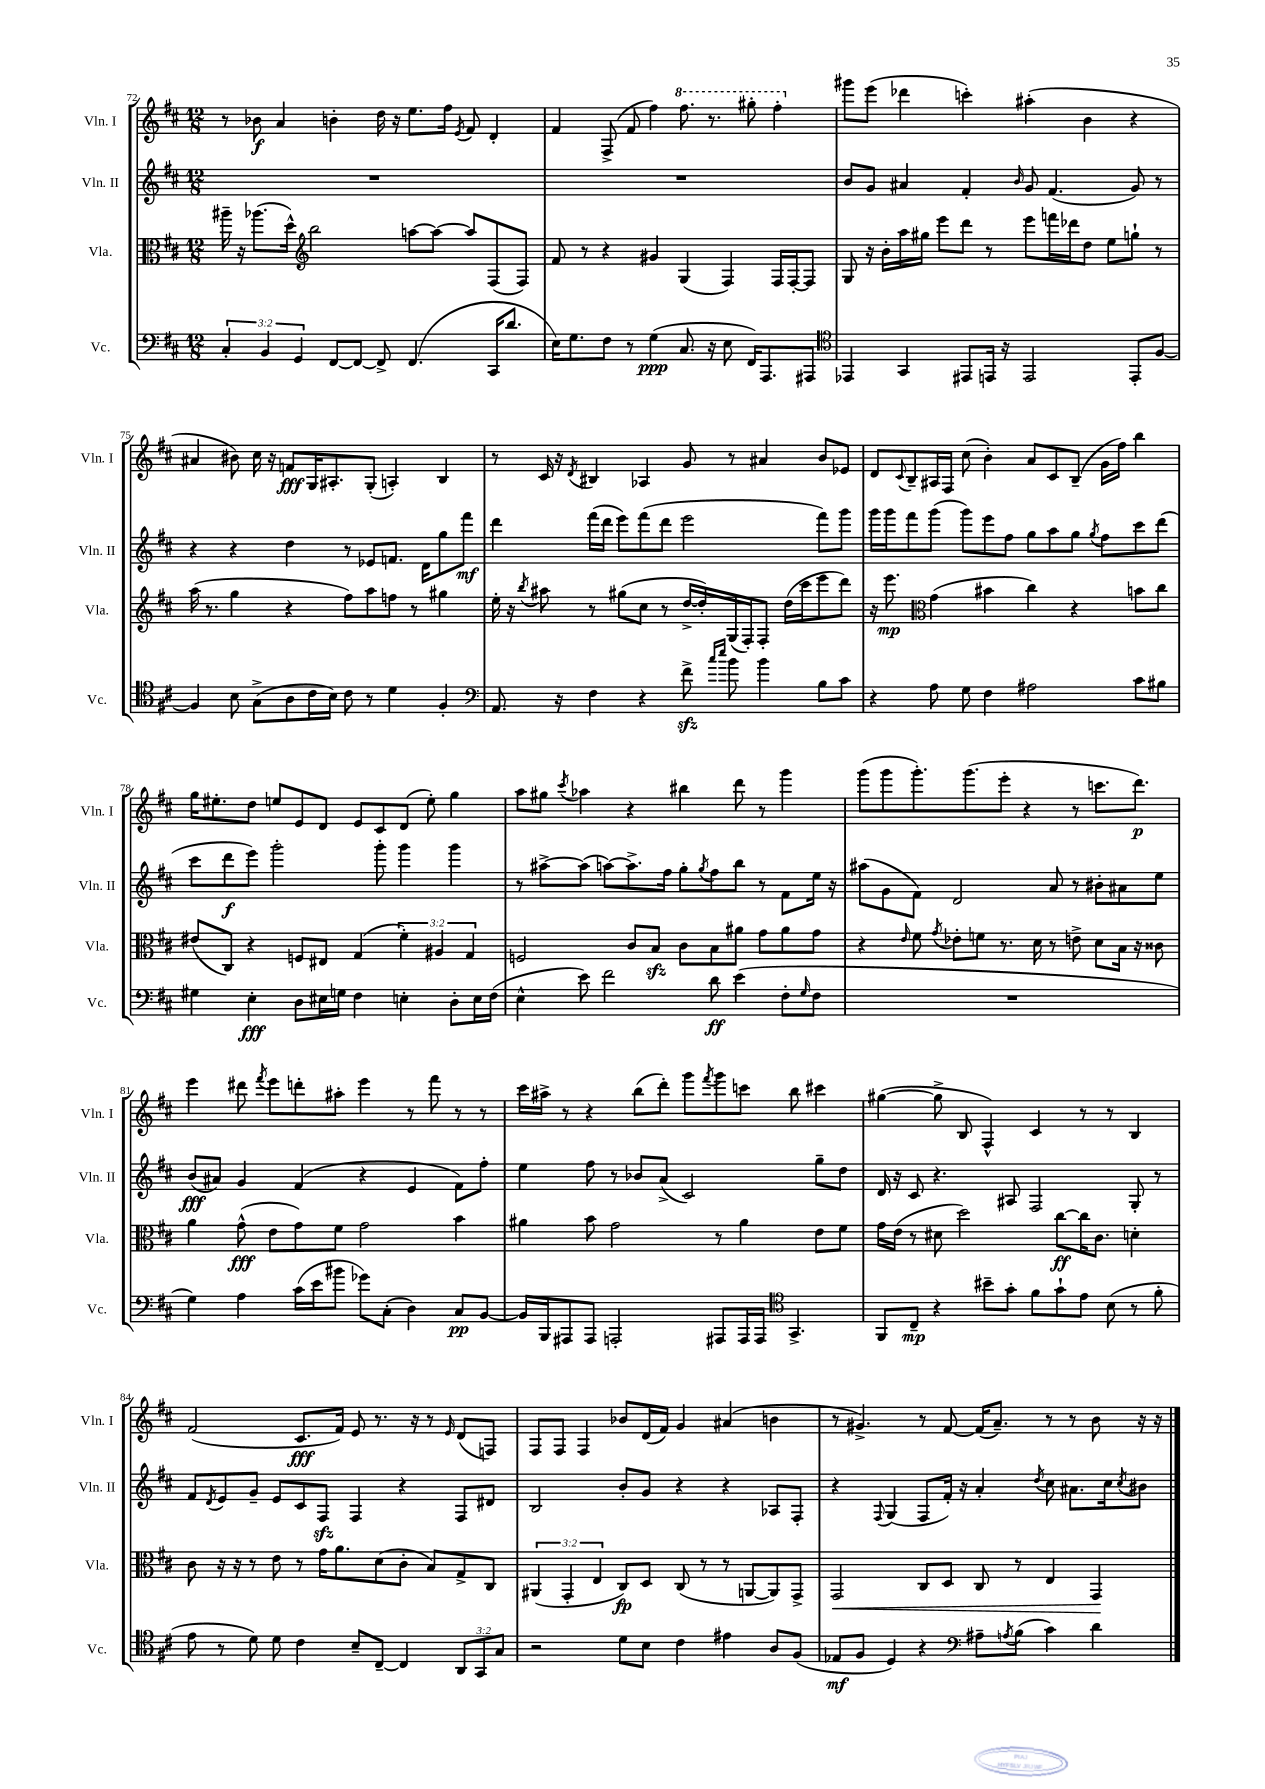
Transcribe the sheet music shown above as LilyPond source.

<<
\new StaffGroup <<
\new Staff = "s0" \with { instrumentName = "Vln. I" shortInstrumentName = "Vln. I" } {
    \clef treble \key d \major \numericTimeSignature \time 12/8
    r8 bes'8\f a'4 b'4-. d''16 r16 e''8. fis''16 \acciaccatura { e'8 } fis'8 d'4-. |
    fis'4 fis8->( fis'8 fis''4) \ottava #1 fis'''8. r8. gis'''8-. fis'''4-. \ottava #0 |
    gis'''8 e'''8( des'''4 c'''4-.) ais''4-.( b'4 r4 |
    ais'4 bis'8) cis''16 r16 f'8\fff g16 ais8.-. g8-.( a4-.) b4 |
    r8 cis'16 r16 \acciaccatura { d'8 } bis4 aes4 g'8 r8 ais'4 b'8 ees'8 |
    d'8 \appoggiatura { cis'8 } b8-- ais16 fis16 cis''8( b'4-.) a'8 cis'8 b8--( g'16 fis''16) b''4 |
    g''16 eis''8.-. d''8 e''8 e'8 d'8 e'8 cis'8 d'8( e''8-.) g''4 |
    a''8 gis''8 \acciaccatura { cis'''8 } aes''4 r4 bis''4 d'''8 r8 g'''4 |
    g'''8( g'''8 g'''8.-.) g'''8.( e'''8-. r4 r8 c'''8. d'''8.\p) |
    e'''4 dis'''8 \acciaccatura { fis'''8 } e'''8 d'''8-. ais''8-. e'''4 r8 fis'''8 r8 r8 |
    cis'''16 ais''16-> r8 r4 b''8( d'''8-.) g'''8 \acciaccatura { fis'''8 } g'''8 c'''8 b''8 cis'''4 |
    gis''4~( gis''8-> b8 fis4-^) cis'4 r8 r8 b4 |
    fis'2( cis'8.\fff fis'16) e'8 r8. r16 r8 \grace { e'16 } d'8( f8) |
    fis8 fis8 fis4 bes'8 d'16( fis'16) g'4 ais'4( b'4 |
    r8 gis'4.->) r8 fis'8~ fis'16( a'8.--) r8 r8 b'8 r16 r16 \bar "|." |
}
\new Staff = "s1" \with { instrumentName = "Vln. II" shortInstrumentName = "Vln. II" } {
    \clef treble \key d \major \numericTimeSignature \time 12/8
    R1. |
    R1. |
    b'8 g'8 ais'4 fis'4-. \grace { b'16 } g'8 fis'4.( g'8) r8 |
    r4 r4 d''4 r8 ees'8 f'8. d'16 g''8 fis'''8\mf |
    d'''4 fis'''16( d'''16 e'''8) fis'''8( d'''8 e'''2 fis'''8) g'''8 |
    g'''16 g'''16 fis'''8 g'''8( g'''8) e'''8 fis''8 g''8 a''8 g''8 \acciaccatura { g''8 } fis''8 cis'''8 d'''8( |
    cis'''8 d'''8\f e'''8) g'''2-. g'''8-. g'''4 g'''4 |
    r8 ais''8~-> ais''8( a''8~) a''8.-> fis''16 g''8-. \acciaccatura { g''8 } fis''8 b''8 r8 fis'8 e''16 r16 |
    ais''8( g'8 fis'8) d'2 a'8 r8 bis'8-. ais'8 e''8 |
    b'8\fff( ais'8) g'4 fis'4( r4 e'4 fis'8) fis''8-. |
    e''4 fis''8 r8 bes'8 a'8->( cis'2) g''8-- d''8 |
    d'16 r16 cis'8 r4. ais8 fis2 g8-. r8 |
    fis'8 \acciaccatura { d'8 } e'8 g'8-- e'8 cis'8 fis8\sfz fis4 r4 fis8 dis'8 |
    b2 b'8-. g'8 r4 r4 aes8 fis8-. |
    r4 \appoggiatura { fis8 } g4( fis8 fis'16-.) r16 a'4-. \acciaccatura { d''8 } cis''8 ais'8. cis''16 \acciaccatura { cis''8 } bis'8 \bar "|." |
}
\new Staff = "s2" \with { instrumentName = "Vla." shortInstrumentName = "Vla." } {
    \clef alto \key d \major \numericTimeSignature \time 12/8 \override Staff.TupletNumber.text = #tuplet-number::calc-fraction-text
    ais''16-- r16 aes''8.( d''16-^) \clef treble b''2 a''8~ a''8~ a''8 fis8( fis8) |
    fis'8 r8 r4 gis'4 g4( fis4) fis16 fis16~-. fis8 |
    g8 r16 b'16-. a''16 gis''16 e'''8 d'''8 r8 e'''8 f'''16 des'''16 d''8 e''8 g''8-! r8 |
    a''16( r8. g''4 r4 fis''8) a''8 f''8 r8 gis''4 |
    e''16-. r16 \acciaccatura { b''8 } ais''8 r8 gis''8( cis''8 r8 d''16~-> d''16-.) g16( fis16-.) fis8-. d''16( cis'''16 e'''8 d'''8) |
    r16 e'''8.\mp \clef alto g'4( bis'4 cis''4) r4 b'8 cis''8 |
    eis'8( cis8) r4 f8 eis8 g4( \tuplet 3/2 { fis'4-.) ais4 g4 } |
    f2 cis'8 b8\sfz cis'8 b8 ais'8 g'8 ais'8 g'8 |
    r4 \grace { e'16 } fis'8 \acciaccatura { g'8 } ees'8-. f'8 r8. d'16 r8 e'8-> d'8 b16 r16 cisis'8 |
    a'4 g'8-^\fff( e'8 g'8) fis'8 g'2 b'4 |
    ais'4 b'8 g'2 r8 ais'4 e'8 fis'8 |
    g'16 e'16( r8 dis'8 d''2) cis''8~\ff cis''16 cis'8. d'4-. |
    cis'8 r16 r16 r8 e'8 r8 g'16 a'8. d'8( cis'8-. b8) g8-> cis8 |
    \tuplet 3/2 { ais,4( g,4-. e4 } cis8\fp) d8 cis8( r8 r8 a,8~ a,8) g,8-> |
    g,2\< cis8 d8 cis8 r8 e4 g,4\! \bar "|." |
}
\new Staff = "s3" \with { instrumentName = "Vc." shortInstrumentName = "Vc." } {
    \clef bass \key d \major \numericTimeSignature \time 12/8 \override Staff.TupletNumber.text = #tuplet-number::calc-fraction-text
    \tuplet 3/2 { cis4-. b,4 g,4 } fis,8~ fis,8~ fis,8-> fis,4.( cis,16 d'8. |
    e16) g8. fis8 r8 g4\ppp( cis8. r16 e8 fis,16) a,,8. ais,,8 |
    \clef tenor ees,4 g,4 eis,8 e,16 r16 e,2 e,8-. fis8~ |
    fis4 b8 g8->( a8 cis'16 b16) cis'8 r8 d'4 fis4-. |
    \clef bass a,8. r16 fis4 r4 fis'8->\sfz \grace { cis''16 e''16 } b'8 b'4 b8 cis'8 |
    r4 a8 g8 fis4 ais2 cis'8 bis8 |
    gis4 e4-.\fff d8 eis16 g16 fis4 e4-. d8-. e16 fis16( |
    e4-^ e'8) fis'2 d'8\ff e'4( fis8-. \grace { g16 } fis8 |
    R1. |
    g4) a4 cis'16( e'16 bis'8 ges'8) cis8-.( d4) cis8\pp b,8~ |
    b,16 b,,16 ais,,8 ais,,8 a,,2-. ais,,8 ais,,16 ais,,16 \clef tenor g,4.-> |
    fis,8 cis8--\mp r4 bis'8-- g'8-. fis'8 g'8-! e'8 b8( r8 fis'8-. |
    e'8 r8 d'8) d'8 cis'4 b8-- cis8~-- cis4 \tuplet 3/2 { a,8 g,8 g8 } |
    r2 d'8 b8 cis'4 eis'4 a8 fis8( |
    ees8\mf fis8 d4) r4 \clef bass ais8-- \acciaccatura { a8 } b8( cis'4) d'4 \bar "|." |
}
>>
>>
\layout { \context { \Score currentBarNumber = #72 } }
